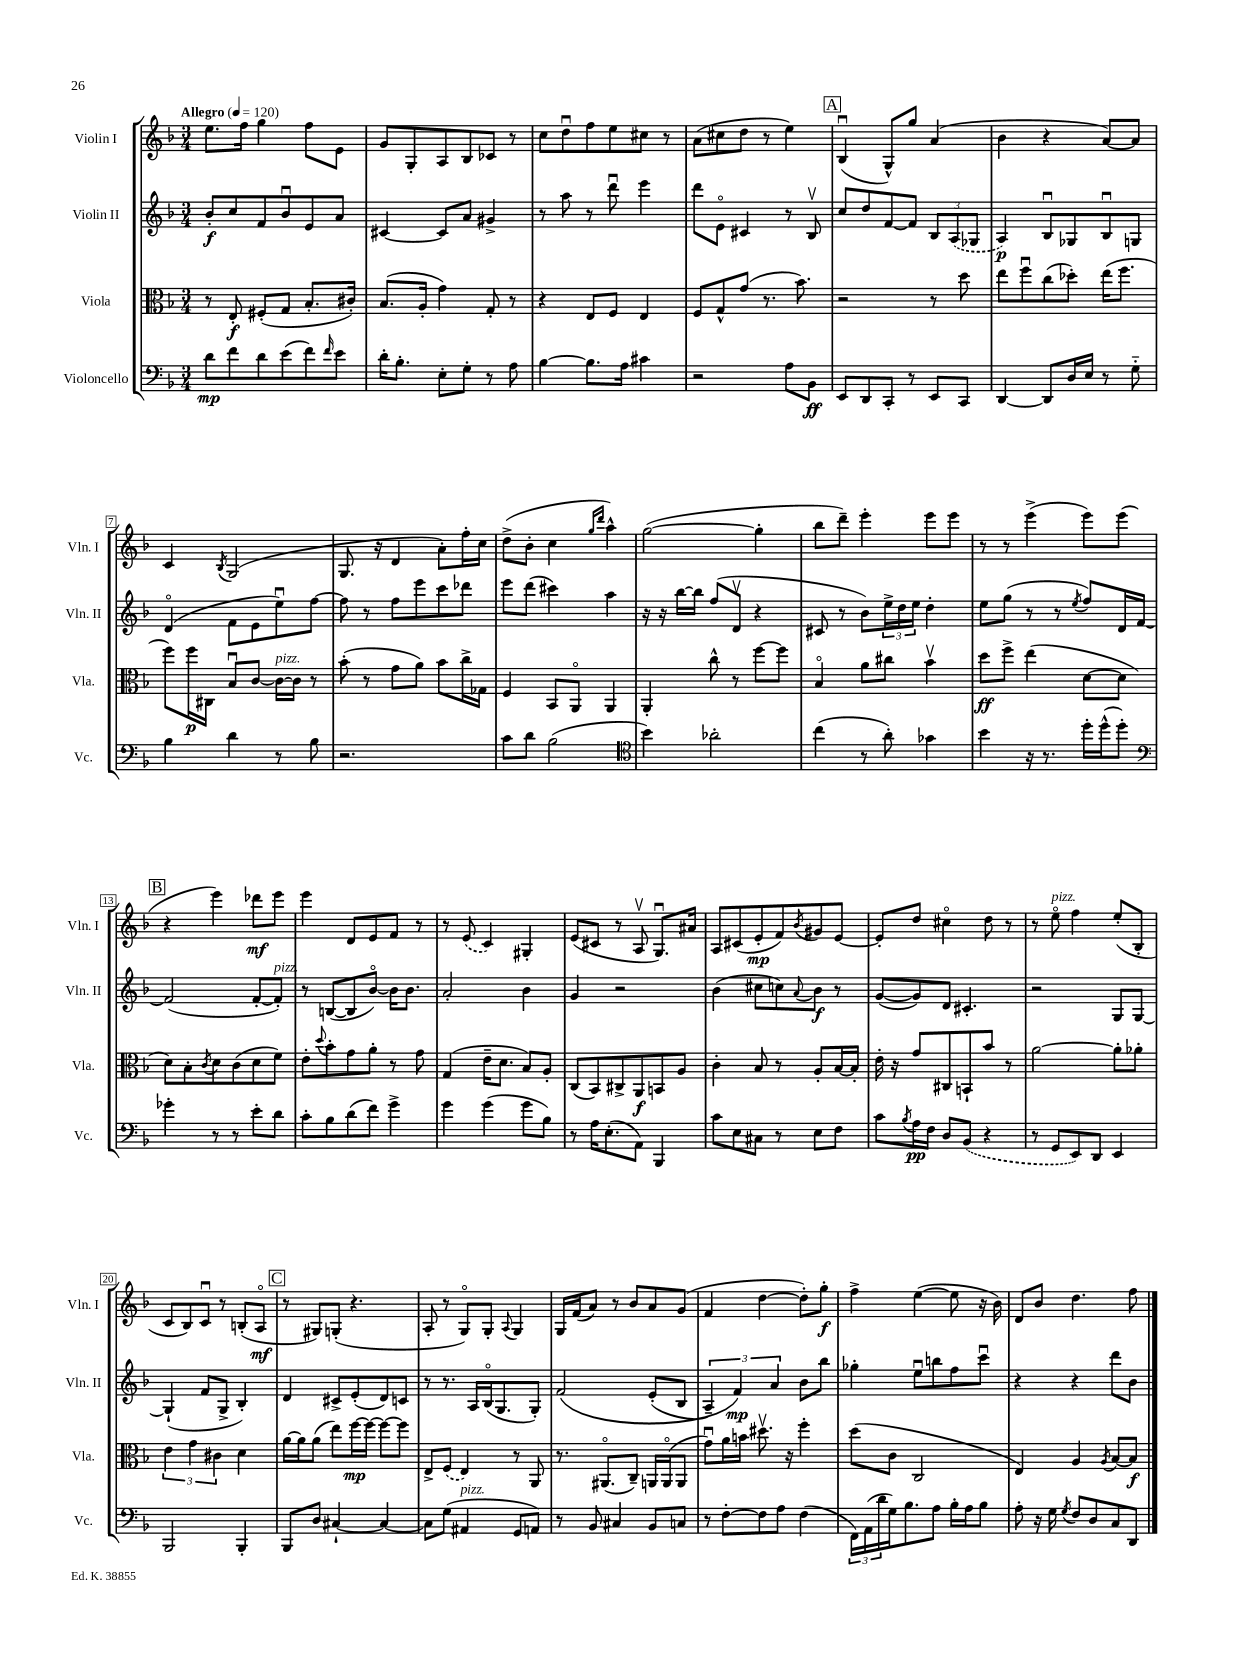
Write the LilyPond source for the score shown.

<<
\new StaffGroup <<
\new Staff = "s0" \with { instrumentName = "Violin I" shortInstrumentName = "Vln. I" } {
    \clef treble \key f \major \numericTimeSignature \time 3/4 \tempo "Allegro" 4 = 120
    e''8. f''16 g''4 f''8 e'8 |
    g'8 g8-. a8 bes8 ces'8 r8 |
    c''8 d''8\downbow f''8 e''8 cis''8 r8 |
    a'8( cis''8 d''8 r8 e''4) |
    \mark \markup { \box "A" } bes4\downbow( g8-^) g''8 a'4( |
    bes'4 r4 a'8~) a'8 |
    c'4 \acciaccatura { bes8 } g2( |
    g8. r16 d'4 a'8-.) f''16-. c''16 |
    d''8->( bes'8-. c''4 \grace { g''16 d'''16 } a''4-^) |
    g''2~( g''4-. |
    bes''8 d'''8--) e'''4-. e'''8 e'''8 |
    r8 r8 e'''4->( e'''8) e'''8( |
    \mark \markup { \box "B" } r4 e'''4) des'''8\mf e'''8 |
    e'''4 d'8 e'8 f'8 r8 |
    r8 \once \slurDashed e'8( c'4) gis4-. |
    e'8( cis'8 r8 a8\upbow g8.\downbow) ais'16 |
    a8 cis'8( e'8-.\mp f'8) \acciaccatura { bes'8 } gis'8 e'8~ |
    e'8-. d''8 cis''4\flageolet d''8 r8 |
    r8 e''8\flageolet^\markup { \italic "pizz." } f''4 e''8-.( bes8-. |
    c'8 bes8) c'8\downbow r8 b8-.( a8\flageolet\mf |
    \mark \markup { \box "C" } r8 gis8) g8-.( r4. |
    a8-. r8 g8\flageolet) g8-. \appoggiatura { a8 } g4 |
    g16 f'16( a'8) r8 bes'8 a'8 g'8( |
    f'4 d''4~ d''8-.) g''8-.\f |
    f''4-> e''4~( e''8 r16 bes'16) |
    d'8 bes'8 d''4. f''8 \bar "|." |
}
\new Staff = "s1" \with { instrumentName = "Violin II" shortInstrumentName = "Vln. II" } {
    \clef treble \key f \major \numericTimeSignature \time 3/4
    bes'8-.\f c''8 f'8 bes'8\downbow e'8 a'8 |
    cis'4~ cis'8 a'8 gis'4-> |
    r8 a''8 r8 d'''8\downbow e'''4 |
    d'''8 e'8\flageolet cis'4 r8 bes8\upbow |
    \mark \markup { \box "A" } c''8 d''8 f'8~ f'8 \tuplet 3/2 { bes8 \once \slurDashed a8( ges8 } |
    a4\p) bes8\downbow ges8 bes8\downbow g8 |
    d'4\flageolet( f'8 e'8 e''8\downbow) f''8~ |
    f''8 r8 f''8 e'''8 c'''8 des'''8 |
    e'''8 d'''8( cis'''4) a''4 |
    r16 r16 bes''16~ bes''16 f''8( d'8\upbow r4 |
    cis'8 r8 bes'8) \tuplet 3/2 { e''16-> d''16 e''16 } d''4-. |
    e''8 g''8( r8 r8 \acciaccatura { e''8 } f''8) d'16 f'16~ |
    \mark \markup { \box "B" } f'2( f'8~-. f'8-.^\markup { \italic "pizz." }) |
    r8 b8~( b8 bes'8~\flageolet) bes'16 bes'8. |
    a'2-. bes'4 |
    g'4 r2 |
    bes'4( cis''8 c''8) \appoggiatura { a'8 } bes'8\f r8 |
    g'8~( g'8) d'8 cis'4.-. |
    r2 g8 g8~ |
    g4-!( f'8 g8-> bes4-.) |
    \mark \markup { \box "C" } d'4 cis'8-> e'8-.( d'8) c'8 |
    r8 r8. a16 bes16\flageolet( g8. g8-.) |
    f'2\( e'8-.( bes8 |
    \tuplet 3/2 { a4--) f'4\mp\) a'4 } bes'8 bes''8 |
    ges''4-. e''8\downbow b''8 f''8 c'''8\downbow |
    r4 r4 d'''8 bes'8 \bar "|." |
}
\new Staff = "s2" \with { instrumentName = "Viola" shortInstrumentName = "Vla." } {
    \clef alto \key f \major \numericTimeSignature \time 3/4
    r8 e8-.\f fis8-.( g8 bes8.-. cis'16-.) |
    bes8.( a16-. g'4) g8-. r8 |
    r4 e8 f8 e4 |
    f8 g8-^ g'8( r8. bes'8.) |
    \mark \markup { \box "A" } r2 r8 d''8 |
    e''8 f''8\downbow c''8( des''8-.) e''16( f''8. |
    f''8) f''16\p cis16 bes8\downbow c'8~ c'16~^\markup { \italic "pizz." } c'16 r8 |
    bes'8-.( r8 g'8 a'8) bes'8 c''16-> ges16 |
    f4 bes,8 a,8\flageolet a,4 |
    a,4-. c''8-^ r8 f''8~ f''8 |
    bes4\flageolet a'8 cis''8 bes'4\upbow |
    d''8\ff f''8-> e''4( d'8~ d'8 |
    \mark \markup { \box "B" } d'8) bes8-. \acciaccatura { c'8 } d'8 c'8( d'8 f'8) |
    e'8-. \appoggiatura { d''8 } bes'8-. g'8 a'8-. r8 g'8 |
    g4( e'16-- d'8. bes8) a8-. |
    c8( bes,8) cis8-> a,8\f b,8 a8 |
    c'4-. bes8 r8 a8-. bes16~ bes16-. |
    e'16-. r16 g'8 cis8 b,8-! bes'8 r8 |
    a'2~ a'8-. aes'8-. |
    \tuplet 3/2 { e'4 g'4 cis'4 } d'4 |
    \mark \markup { \box "C" } a'16~ a'16 a'8( e''8) f''16~\mp f''16~ f''8~ f''8 |
    e8-> \once \slurDashed f8( e4) r8 a,8 |
    r8. ais,8.\flageolet( c8--) a,16 a,16\flageolet( a,8 |
    g'8\downbow) a'16 b'16 dis''8.\upbow r16 f''4-. |
    d''8( c'8 c2 |
    e4) a4 \acciaccatura { a8 } bes8~ bes8\f \bar "|." |
}
\new Staff = "s3" \with { instrumentName = "Violoncello" shortInstrumentName = "Vc." } {
    \clef bass \key f \major \numericTimeSignature \time 3/4
    d'8\mp f'8 d'8 e'8( f'8) \grace { f'16 } e'8 |
    d'16-. bes8.-. e8-. g8-. r8 a8 |
    bes4~ bes8. a16 cis'4 |
    r2 a8 bes,8\ff |
    \mark \markup { \box "A" } e,8 d,8 c,8-. r8 e,8 c,8 |
    d,4~ d,8 d16 e16 r8 g8-_ |
    bes4 d'4 r8 bes8 |
    r2. |
    c'8 d'8 bes2( |
    \clef tenor bes'4) aes'2-. |
    c''4( r8 a'8-.) ges'4 |
    bes'4 r16 r8. d''16-. d''16-^( d''8-.) |
    \mark \markup { \box "B" } \clef bass ges'4-. r8 r8 e'8-. d'8 |
    c'8-. bes8 d'8( f'8) g'4-> |
    g'4 g'4( g'8 bes8) |
    r8 a16 e8.-.( a,8) bes,,4 |
    c'8 e8 cis8 r8 e8 f8 |
    c'8 \acciaccatura { bes8 } a16\pp f16 d8 \once \slurDashed bes,8( r4 |
    r8 g,8 e,8) d,8 e,4 |
    bes,,2 bes,,4-. |
    \mark \markup { \box "C" } bes,,8 d8 cis4~-! cis4~ |
    cis8 g8( ais,4^\markup { \italic "pizz." } g,8 a,8) |
    r8 bes,8 cis4 bes,8 c8 |
    r8 f8~-. f8 a8 f4( |
    \tuplet 3/2 { f,16) a,16( d'16 } g16) bes8. a8 bes16-. a16 bes8 |
    a8-. r16 g16 \acciaccatura { g8 } f8 d8 c8 d,8 \bar "|." |
}
>>
>>
\layout { \context { \Score \override BarNumber.stencil = #(make-stencil-boxer 0.1 0.3 ly:text-interface::print) } }
